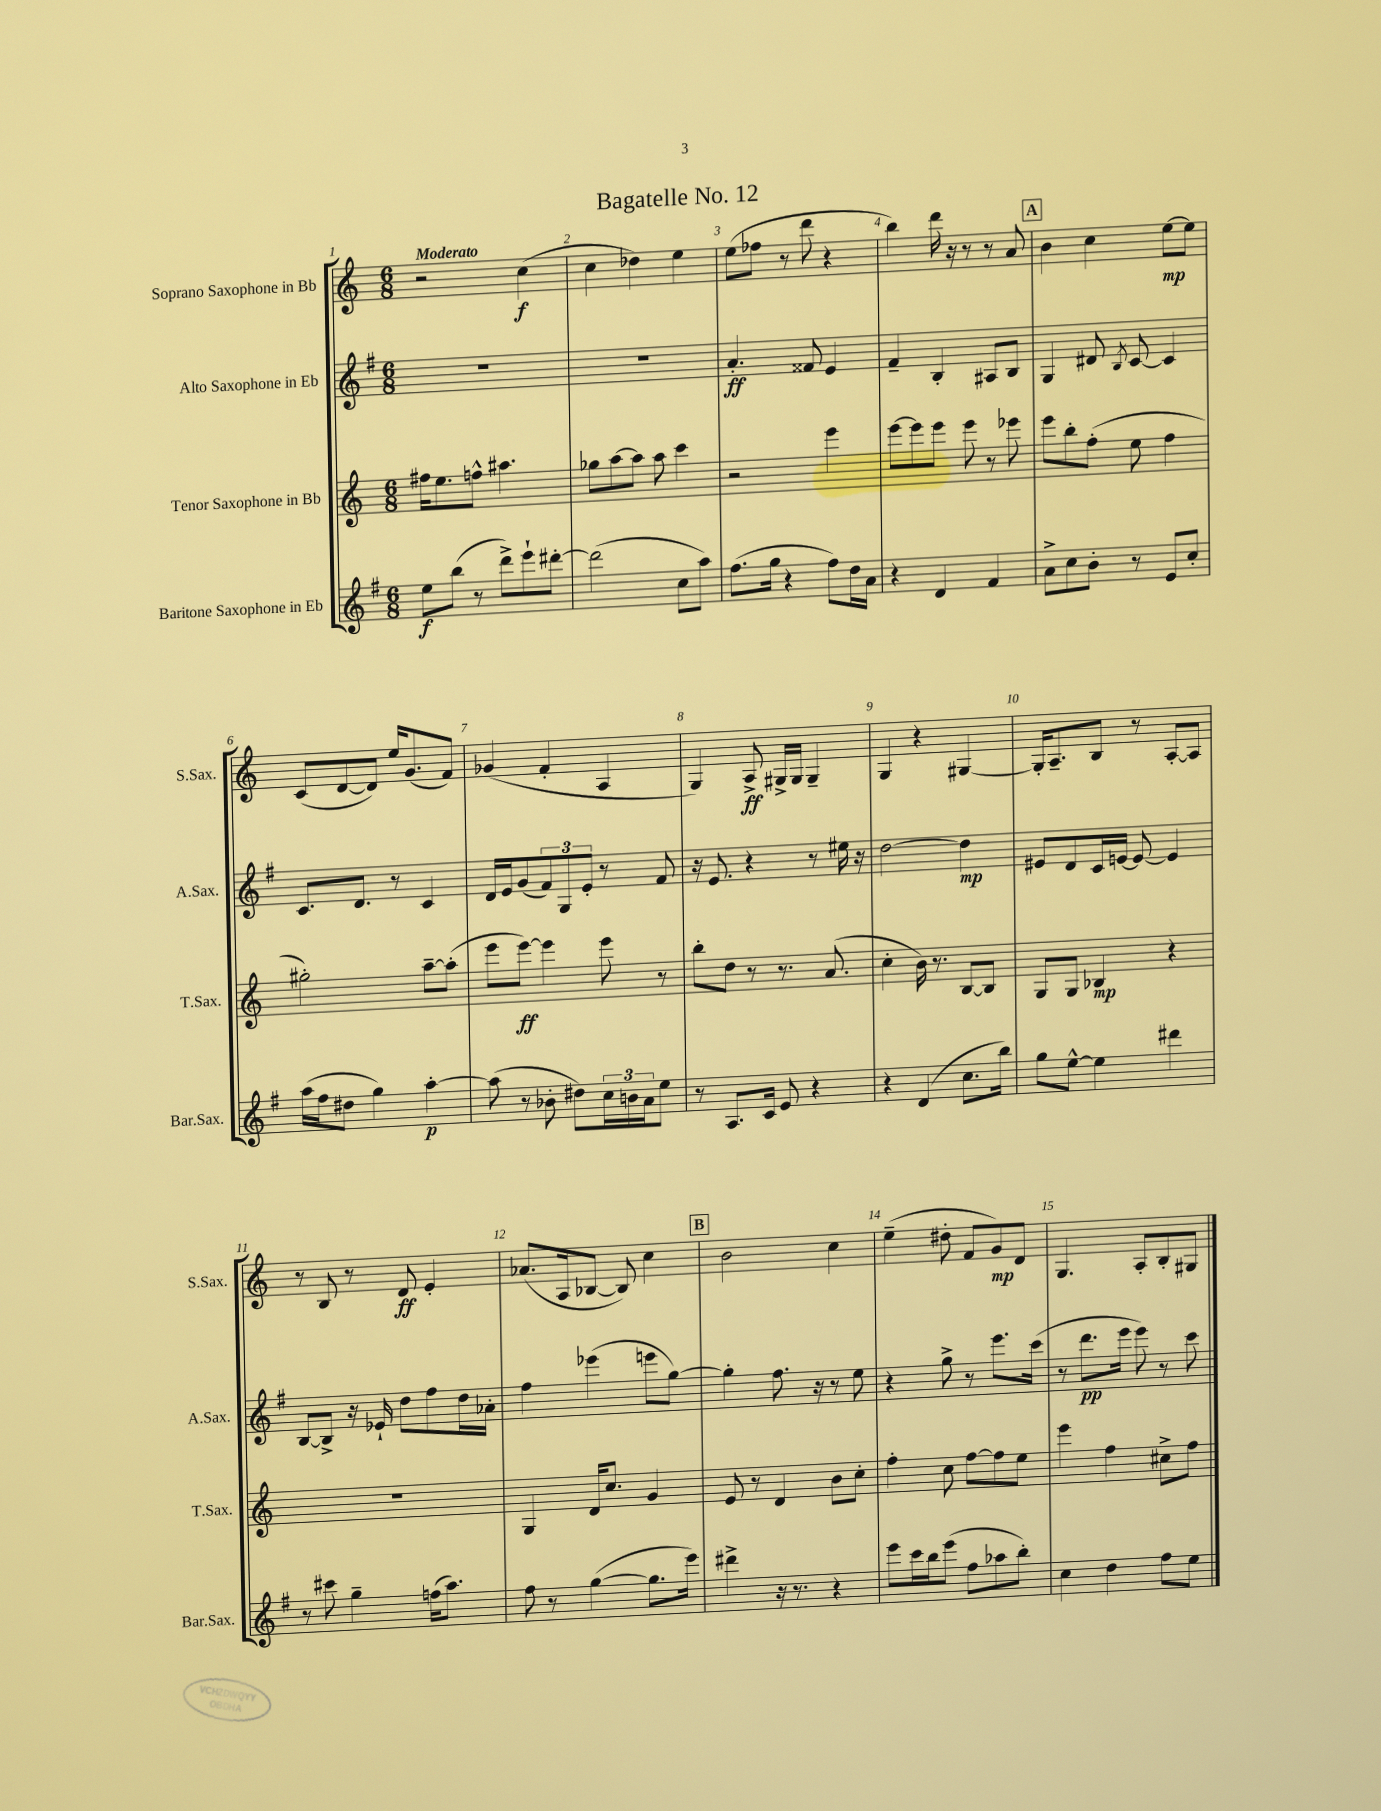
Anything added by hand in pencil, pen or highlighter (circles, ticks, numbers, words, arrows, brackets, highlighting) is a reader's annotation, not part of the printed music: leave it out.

**kern	**dynam	**kern	**dynam	**kern	**dynam	**kern	**dynam
*part4	*part4	*part3	*part3	*part2	*part2	*part1	*part1
*staff4	*staff4	*staff3	*staff3	*staff2	*staff2	*staff1	*staff1
*I"Baritone Saxophone in Eb	*	*I"Tenor Saxophone in Bb	*	*I"Alto Saxophone in Eb	*	*I"Soprano Saxophone in Bb	*
*I'Bar.Sax.	*	*I'T.Sax.	*	*I'A.Sax.	*	*I'S.Sax.	*
*clefG2	*	*clefG2	*	*clefG2	*	*clefG2	*
*k[f#]	*	*k[]	*	*k[f#]	*	*k[]	*
*M6/8	*	*M6/8	*	*M6/8	*	*M6/8	*
=1	=1	=1	=1	=1	=1	=1	=1
!	!	!	!	!	!	!LO:TX:a:B:t=Moderato	!
8ee\L	f	16ff#X\KL	.	2.r	.	2r	.
.	.	8.ee\	.	.	.	.	.
(8bb\J	.	.	.	.	.	.	.
8r	.	8ffn^^\J	.	.	.	.	.
8ddd^\L)	.	4.aa#X\	.	.	.	.	.
8eee`\	.	.	.	.	.	(4cc\	f
[8ddd#X'\J	.	.	.	.	.	.	.
=2	=2	=2	=2	=2	=2	=2	=2
(2ddd#\]	.	8gg-X\L	.	2.r	.	4cc\	.
.	.	[8aa\	.	.	.	.	.
.	.	8aa\J]	.	.	.	4dd-X\)	.
.	.	8aa\	.	.	.	.	.
8cc\L	.	4ccc\	.	.	.	4ee\	.
8aa\J)	.	.	.	.	.	.	.
=3	=3	=3	=3	=3	=3	=3	=3
(8.ff#\L	.	2r	.	4.a'/	ff	(8ee\L	.
.	.	.	.	.	.	8ff-X\J	.
16gg\Jk	.	.	.	.	.	.	.
4r	.	.	.	.	.	8r	.
.	.	.	.	8f##X/	.	8ddd\	.
8ff#\L)	.	4eee\	.	4e/	.	4r	.
16dd\L	.	.	.	.	.	.	.
16a\JJ	.	.	.	.	.	.	.
=4	=4	=4	=4	=4	=4	=4	=4
4r	.	[8eee\L	.	4f#~/	.	4bb\)	.
.	.	8eee\]	.	.	.	.	.
4d/	.	8eee\J	.	4B'/	.	16ddd\	.
.	.	.	.	.	.	16r	.
.	.	8eee\	.	.	.	8r	.
4f#/	.	8r	.	8A#X/L	.	8r	.
.	.	8eee-X\	.	8B/J	.	8a/	.
!!LO:REH:place=s1:t=A
=5	=5	=5	=5	=5	=5	=5	=5
8a^\L	.	8eee\L	.	4G/	.	4b\	.
8cc\	.	8bb'\	.	.	.	.	.
8b'\J	.	(8ff'\J	.	8d#X/	.	4cc\	.
.	.	.	.	8qB/	.	.	.
8r	.	8ee\	.	[8c/	.	.	.
8e/L	.	4ff\	.	4c/]	.	[8ee\L	mp
8cc'/J	.	.	.	.	.	8ee\J]	.
!!LO:LB:g=z
=6	=6	=6	=6	=6	=6	=6	=6
(16aa\LL	.	2gg#X'\)	.	8.c/L	.	(8c/L	.
16ff#\J	.	.	.	.	.	.	.
8dd#X\J	.	.	.	.	.	[8d/	.
.	.	.	.	8.d/J	.	.	.
4gg\)	.	.	.	.	.	8d/J])	.
.	.	.	.	8r	.	16ee/KL	.
.	.	.	.	.	.	(8.g/	.
[4aa'\	p	[8aa~\L	.	4c/	.	.	.
.	.	(8aa'\J]	.	.	.	8f/J)	.
=7	=7	=7	=7	=7	=7	=7	=7
(8aa\]	.	8eee\L	.	16d/LL	.	(4g-X/	.
.	.	.	.	16e/J	.	.	.
8r	.	[8eee\J)	ff	(8g/	.	.	.
8b-X'\	.	4eee\]	.	12f#/)	.	4f'/	.
.	.	.	.	12G/	.	.	.
8dd#X\L)	.	.	.	.	.	.	.
.	.	.	.	12e'/J	.	.	.
24cc\L	.	8eee\	.	8r	.	4A/	.
24bn\	.	.	.	.	.	.	.
24a\J	.	.	.	.	.	.	.
8ee\J	.	8r	.	8f#/	.	.	.
=8	=8	=8	=8	=8	=8	=8	=8
8r	.	8bb'\L	.	16r	.	4G/)	.
.	.	.	.	8.e/	.	.	.
8.A/L	.	8dd\J	.	.	.	.	.
.	.	8r	.	4r	.	8A^/	ff
16c/Jk	.	.	.	.	.	.	.
8e/	.	8.r	.	.	.	16G#X^/LL	.
.	.	.	.	.	.	16G#/JJ	.
4r	.	.	.	8r	.	4G#~/	.
.	.	(8.a/	.	.	.	.	.
.	.	.	.	16ee#X\	.	.	.
.	.	.	.	16r	.	.	.
=9	=9	=9	=9	=9	=9	=9	=9
4r	.	4cc'\	.	[2dd\	.	4G/	.
(4d/	.	16b\)	.	.	.	4r	.
.	.	8.r	.	.	.	.	.
8.cc\L	.	[8B/L	.	4dd\]	mp	[4G#X/	.
.	.	8B/J]	.	.	.	.	.
16bb\Jk)	.	.	.	.	.	.	.
=10	=10	=10	=10	=10	=10	=10	=10
8gg\L	.	8G/L	.	8e#X/L	.	16G#'/KL]	.
.	.	.	.	.	.	8.A~/	.
[8ee^^\J	.	8G/J	.	8d/	.	.	.
4ee\]	.	4B-X/	mp	16c/L	.	8B/J	.
.	.	.	.	[16en/JJ	.	.	.
.	.	.	.	8e/_	.	8r	.
4ddd#X\	.	4r	.	4e/]	.	[8A'/L	.
.	.	.	.	.	.	8A/J]	.
!!LO:LB:g=z
=11	=11	=11	=11	=11	=11	=11	=11
8r	.	2.r	.	[8B/L	.	8r	.
8ccc#X\	.	.	.	8B^/J]	.	8B/	.
4gg~\	.	.	.	16r	.	8r	.
.	.	.	.	16e-X`/	.	.	.
.	.	.	.	8dd\L	.	8d/	ff
(16ffn\KL	.	.	.	8ff#\	.	4e'/	.
8.aa\J)	.	.	.	.	.	.	.
.	.	.	.	16dd\L	.	.	.
.	.	.	.	16a-X'\JJ	.	.	.
=12	=12	=12	=12	=12	=12	=12	=12
8ff#\	.	4G/	.	4ff#\	.	(8.a-X/L	.
8r	.	.	.	.	.	.	.
.	.	.	.	.	.	16A/k	.
([4gg\	.	16d/KL	.	(4eee-X\	.	[8B-X/J	.
.	.	8.cc/J	.	.	.	.	.
.	.	.	.	.	.	8B-/])	.
8.gg\L]	.	4g/	.	8eeen\L	.	4cc\	.
.	.	.	.	[8gg\J)	.	.	.
16eee\Jk)	.	.	.	.	.	.	.
!!LO:REH:place=s1:t=B
=13	=13	=13	=13	=13	=13	=13	=13
4ddd#X^\	.	8e/	.	4gg'\]	.	2b\	.
.	.	8r	.	.	.	.	.
16r	.	4d/	.	8.ff#\	.	.	.
8.r	.	.	.	.	.	.	.
.	.	.	.	16r	.	.	.
4r	.	8b\L	.	8r	.	4cc\	.
.	.	8cc'\J	.	8ee\	.	.	.
=14	=14	=14	=14	=14	=14	=14	=14
8eee\L	.	4ff'\	.	4r	.	(4ee~\	.
16ccc\L	.	.	.	.	.	.	.
16bb\J	.	.	.	.	.	.	.
(8eee\J	.	8cc\	.	8gg^\	.	8dd#X'\	.
8ff#\L	.	[8ff\L	.	8r	.	8f/L	.
8aa-X\	.	8ff\]	.	8.eee\L	.	8g/)	mp
8bb'\J)	.	8ee\J	.	.	.	8d/J	.
.	.	.	.	(16ccc\Jk	.	.	.
=15	=15	=15	=15	=15	=15	=15	=15
4cc\	.	4eee\	.	8r	.	4.G/	.
.	.	.	.	8.ddd\L	pp	.	.
4dd\	.	4ff\	.	.	.	.	.
.	.	.	.	16eee\Jk	.	.	.
.	.	.	.	8eee\)	.	8A'/L	.
8ff#\L	.	8cc#X^\L	.	8r	.	8B'/	.
8ee\J	.	8ff\J	.	8ccc\	.	8G#X/J	.
==	==	==	==	==	==	==	==
*-	*-	*-	*-	*-	*-	*-	*-
